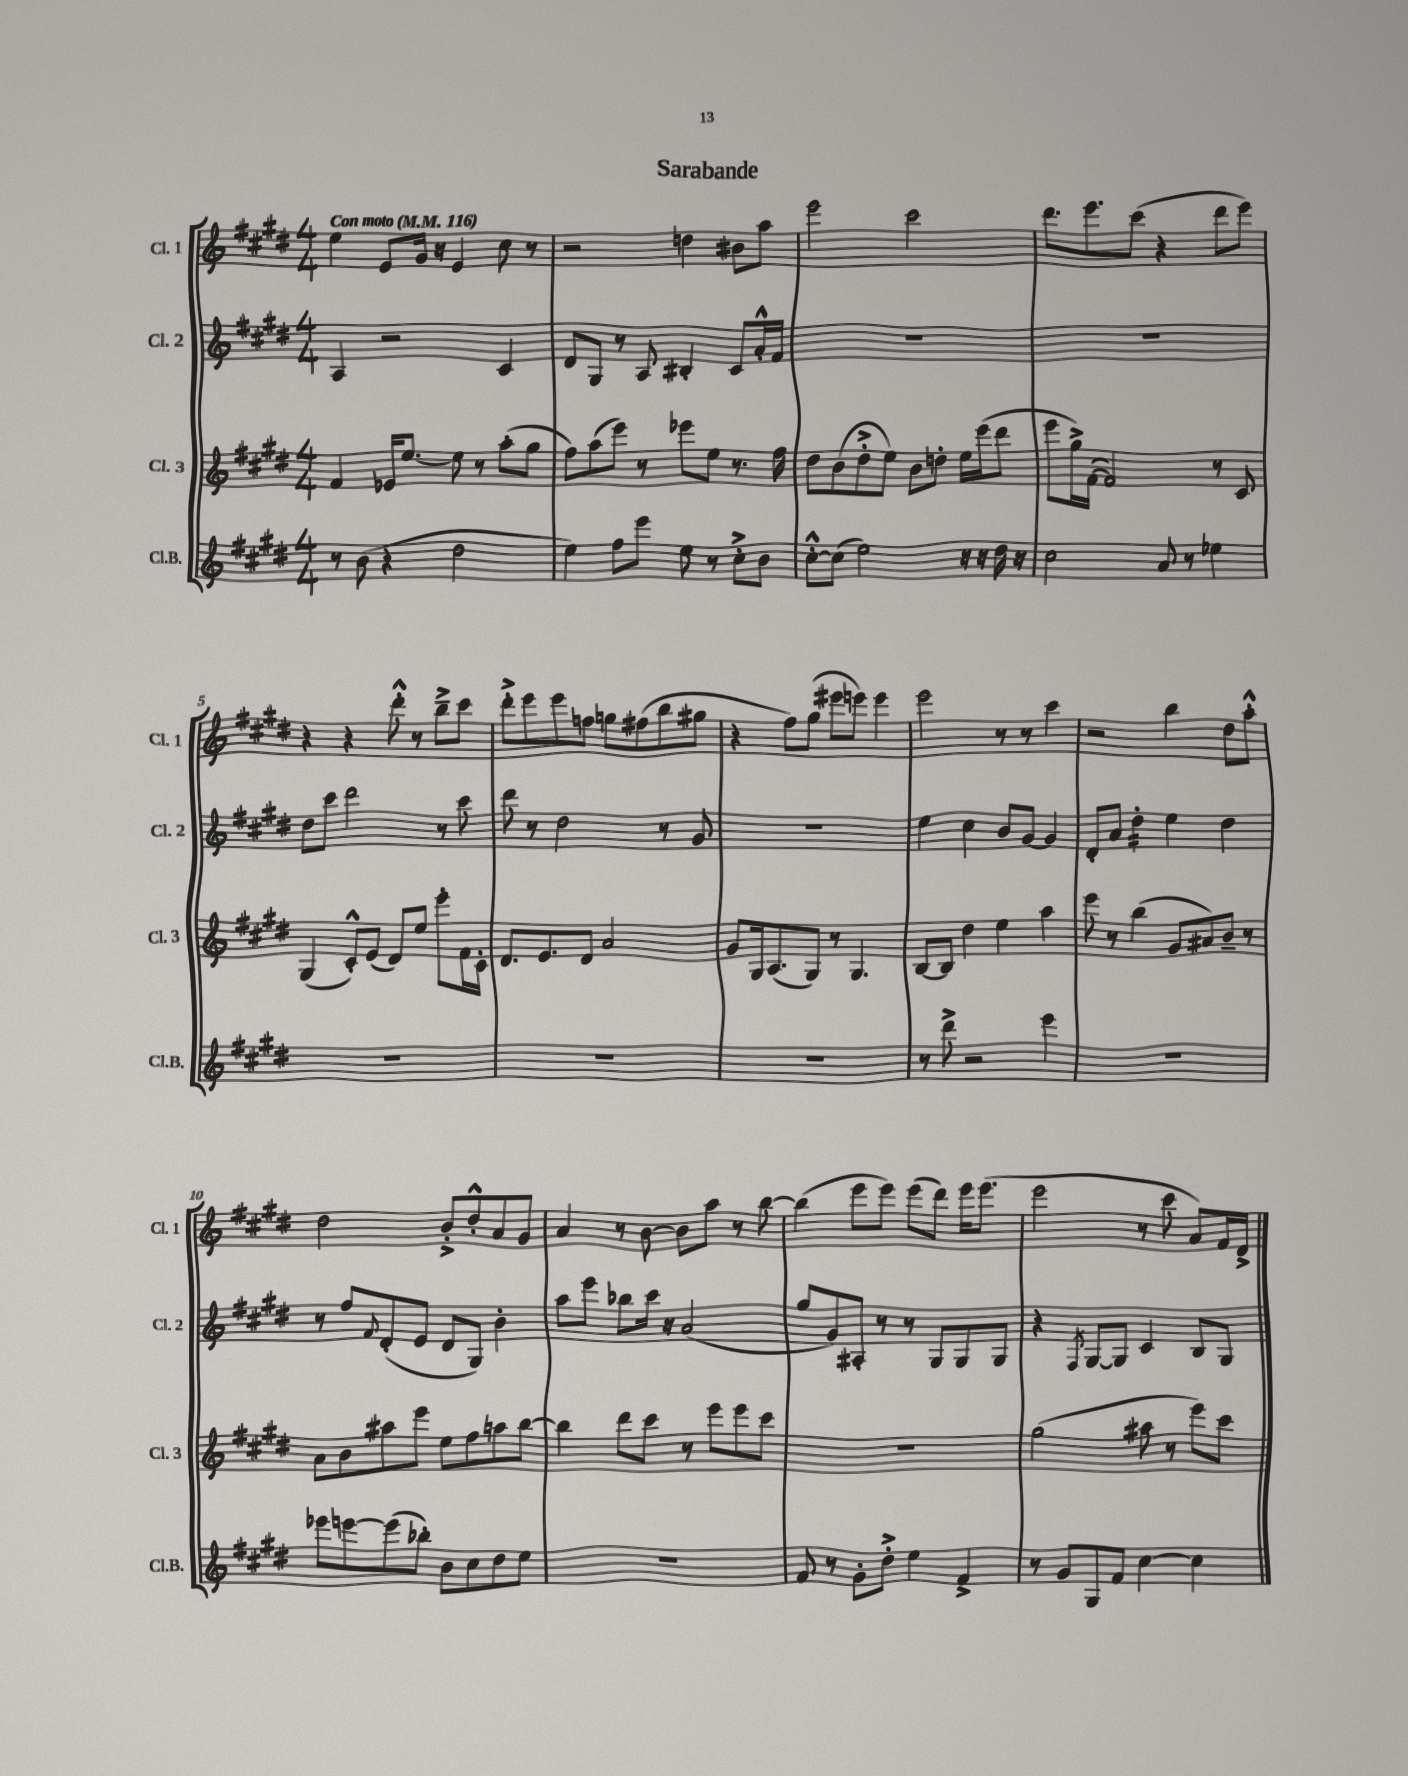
\header { title = "Sarabande" }
<<
\new StaffGroup <<
\new Staff = "s0" \with { instrumentName = "Cl. 1" shortInstrumentName = "Cl. 1" } {
    \clef treble \key e \major \numericTimeSignature \time 4/4 \tempo "Con moto" 4 = 116
    e''4 e'8 gis'16 r16 e'4 cis''8 r8 |
    r2 d''4 bis'8 a''8 |
    e'''2 cis'''2 |
    dis'''8. e'''8. cis'''8( r4 dis'''8 e'''8) |
    r4 r4 dis'''8-.-^ r8 b''8---> cis'''8 |
    dis'''8-.-> e'''8 e'''8 f''8 g''8 fis''8( b''8 gis''8 |
    r4 fis''8) gis''8( eis'''8 e'''8) e'''4 |
    e'''2 r8 r8 cis'''4 |
    r2 b''4 dis''8 a''8-.-^ |
    dis''2 b'8-.-> dis''8-.-^ a'8 gis'8 |
    a'4 r8 b'8~ b'8 a''8 r8 b''8~ |
    b''4( e'''8 e'''8) e'''8( dis'''8) e'''16 e'''8.( |
    e'''2 r8 cis'''8 a'8) fis'16 dis'16-> \bar "|." |
}
\new Staff = "s1" \with { instrumentName = "Cl. 2" shortInstrumentName = "Cl. 2" } {
    \clef treble \key e \major \numericTimeSignature \time 4/4
    a4 r2 cis'4 |
    dis'8 gis8 r8 a8 bis4-. cis'8 a'16-.-^ fis'16 |
    R1 |
    R1 |
    dis''8 cis'''8 dis'''2 r8 cis'''8 |
    dis'''8 r8 dis''2 r8 gis'8 |
    R1 |
    e''4 cis''4 b'8 gis'8~ gis'4 |
    dis'8-. a'8 dis''4:16-. e''4 dis''4 |
    r8 fis''8 \appoggiatura { fis'8 } dis'8-.( e'8 dis'8 gis8) b'4-. |
    a''8 e'''8 bes''8 cis'''16 r16 a'2( |
    gis''8 gis'8) ais8-. r8 r8 gis8 gis8 gis8 |
    r4 \acciaccatura { fis8 } gis8~ gis8 cis'4 b8 gis8 \bar "|." |
}
\new Staff = "s2" \with { instrumentName = "Cl. 3" shortInstrumentName = "Cl. 3" } {
    \clef treble \key e \major \numericTimeSignature \time 4/4
    fis'4 ees'16 e''8.~ e''8 r8 a''8-.( gis''8 |
    fis''8) a''8( e'''8) r8 ees'''8 e''8 r8. fis''16 |
    dis''8 b'8( dis''8-.-> e''8) b'8 d''8-. e''16 e'''16( dis'''8 |
    e'''8 gis''16->) fis'16~( fis'2) r8 cis'8 |
    gis4( cis'8-.-^) e'8( dis'8) e''8 e'''8-. fis'16 cis'16-. |
    dis'8. e'8. dis'8 a'2 |
    gis'8 gis16 a8.( gis8) r8 gis4. |
    b8~ b8 dis''4 e''4 a''4 |
    e'''8 r8 b''4( gis'8 ais'8) b'8-- r8 |
    a'8 b'8 ais''8 e'''8 e''8 fis''8 a''8 b''8~ |
    b''4 dis'''8 cis'''8 r8 e'''8 e'''8 cis'''8 |
    R1 |
    gis''2( ais''8 r8 e'''8) cis'''8 \bar "|." |
}
\new Staff = "s3" \with { instrumentName = "Cl.B." shortInstrumentName = "Cl.B." } {
    \clef treble \key e \major \numericTimeSignature \time 4/4
    r8 b'8( r4 dis''2 |
    e''4) fis''8 e'''8 e''8 r8 cis''8-.-> b'8 |
    cis''8~-.-^ cis''8( e''2) r16 r16 dis''16 r16 |
    cis''2 a'8 r8 ees''4 |
    R1 |
    R1 |
    R1 |
    r8 dis'''8-> r2 e'''4 |
    R1 |
    ees'''8 e'''8~ e'''8( bes''8-.) b'8 cis''8 dis''8 e''8 |
    R1 |
    fis'8 r8 gis'8-. dis''8-.-> e''4 fis'4-> |
    r8 gis'8 gis8 fis'8 cis''4~ cis''4 \bar "|." |
}
>>
>>
